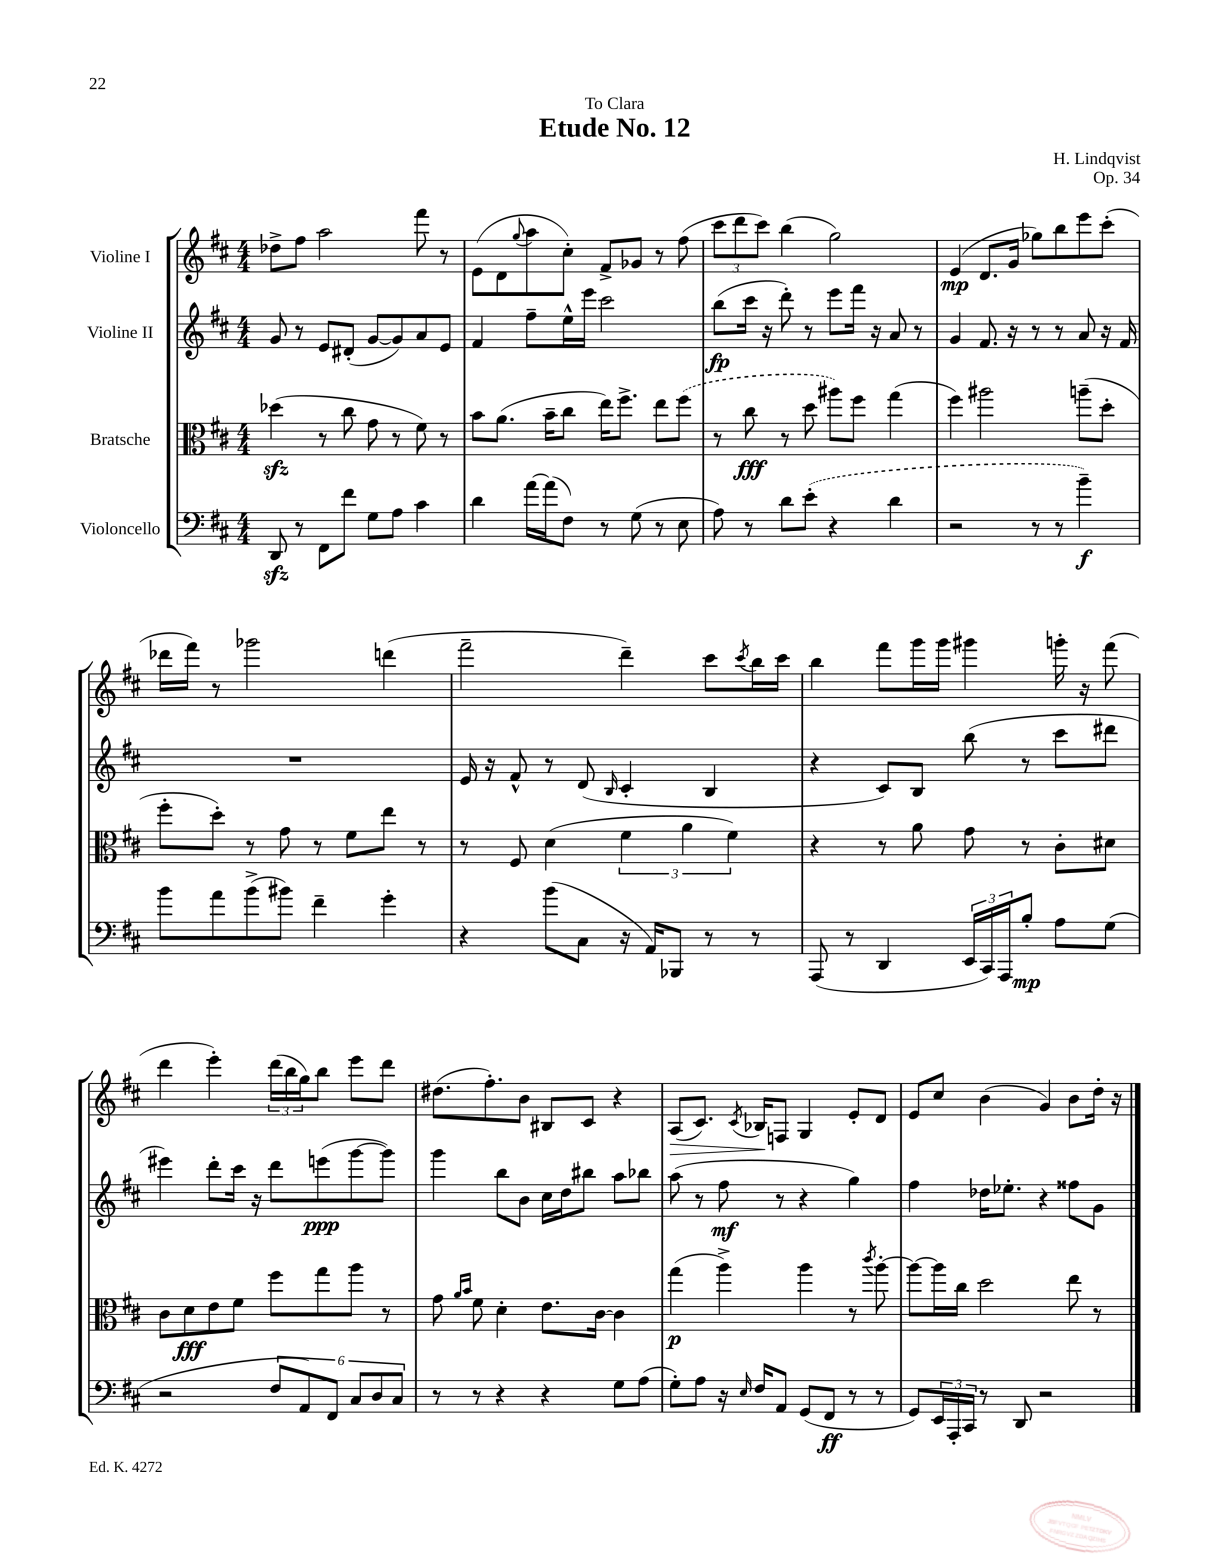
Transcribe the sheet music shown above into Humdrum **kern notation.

**kern	**kern	**kern	**kern
*staff4	*staff3	*staff2	*staff1
*clefF4	*clefC3	*clefG2	*clefG2
*k[f#c#]	*k[f#c#]	*k[f#c#]	*k[f#c#]
*M4/4	*M4/4	*M4/4	*M4/4
8DD	(4dd-	8g	8dd-^
8r	.	8r	8ff#
8FF#	8r	8e	2aa
8f#	8cc#	(8d#'	.
8G	8g	[8g	.
8A	8r	8g])	.
4c#	8f#)	8a	8fff#
.	8r	8e	8r
=	=	=	=
4d	8b	4f#	(8e
.	(8.a	.	8d
.	.	.	8qqgg
[16a	.	8ff#~	8aa
(16a]	16b~	.	.
8F#)	8cc#	16ee^^	8cc#')
.	.	16eee	.
8r	16ee)	2ccc#	8f#^
.	8.ff#^	.	.
(8G	.	.	8g-
8r	8ee	.	8r
8E	(8ff#	.	(8ff#
=	=	=	=
8A)	8r	(8bb	12ccc#
.	.	.	12ddd
8r	8cc#	16ccc#	.
.	.	.	12ccc#)
.	.	16r	.
8d	8r	8ddd')	(4bb
(8e'	8dd	8r	.
4r	8aa#)	8eee	2gg)
.	8ff#	16fff#	.
.	.	16r	.
4d	(4gg	8a	.
.	.	8r	.
=	=	=	=
2r	4ff#)	4g	(4e
.	2aa#	8.f#	8.d
.	.	16r	16g
8r	.	8r	8gg-)
8r	.	8r	8bb
4b~)	(8aa~	8a	8eee
.	8dd'	16r	(8ccc#'
.	.	16f#	.
=	=	=	=
8b	8ff#'	1r	16ddd-
.	.	.	16fff#)
8a	8dd')	.	8r
(8b^	8r	.	2ggg-
8b#)	8g	.	.
4f#~	8r	.	.
.	8f#	.	.
4g'	8ee	.	(4ddd
.	8r	.	.
=	=	=	=
4r	8r	16e	2fff#~
.	.	16r	.
.	8F#	8f#^^	.
(8b	(4d	8r	.
8C#	.	(8d	.
.	.	16qqB	.
16r	6f#	4c#'	4ddd~)
16AA)	.	.	.
8BBB-	.	.	.
.	6a	.	.
8r	.	4B	8ccc#
.	6f#)	.	.
.	.	.	8qccc#
8r	.	.	16bb
.	.	.	16ccc#
=	=	=	=
(8AAA	4r	4r	4bb
8r	.	.	.
4DD	8r	8c#)	8fff#
.	8a	8B	16ggg
.	.	.	16ggg
24EE	8g	(8bb	4ggg#
24CC#)	.	.	.
24AAA	.	.	.
8B'	8r	8r	.
8A	8c#'	8ccc#	16ggg'
.	.	.	16r
(8G	8d#	8ddd#	(8fff#
=	=	=	=
2r	8c#	4eee#)	4ddd
.	8d	.	.
.	8e	8ddd'	4eee')
.	8f#	16ccc#	.
.	.	16r	.
12F#	8ff#	8ddd	(24ddd
.	.	.	24bb
12AA)	.	.	24gg)
.	8gg	(8eee	8bb
12FF#	.	.	.
12C#	8aa	[8ggg	8eee
12D	.	.	.
.	8r	8ggg])	8ddd
12C#	.	.	.
=	=	=	=
8r	8g	4ggg	(8.dd#
.	16qqa	.	.
.	16qqb	.	.
8r	8f#	.	.
.	.	.	8.ff#')
4r	4d'	8bb	.
.	.	8b	8b
4r	8.e	16cc#	8B#
.	.	16dd	.
.	.	8bb#	8c#
.	[16c#	.	.
8G	4c#]	8aa	4r
(8A	.	8bb-	.
=	=	=	=
8G')	(4gg	(8aa	(8A
8A	.	8r	8.c#)
16r	4aa^)	8ff#	.
16qqE	.	.	8qc#
16F#	.	.	16B-
8AA	.	8r	8F
(8GG	4aa	4r	4G
8FF#	.	.	.
8r	8r	4gg)	8e'
.	8qccc#	.	.
8r	[8aa'	.	8d
=	=	=	=
8GG)	8aa_	4ff#	8e
24EE	16aa]	.	8cc#
24AAA'	.	.	.
.	16cc#	.	.
24CC#	.	.	.
8r	2dd	16dd-	(4b
.	.	8.ee-'	.
8DD	.	.	.
2r	.	4r	4g)
.	8ee	8ff##	8b
.	8r	8g	16dd'
.	.	.	16r
==	==	==	==
*-	*-	*-	*-
